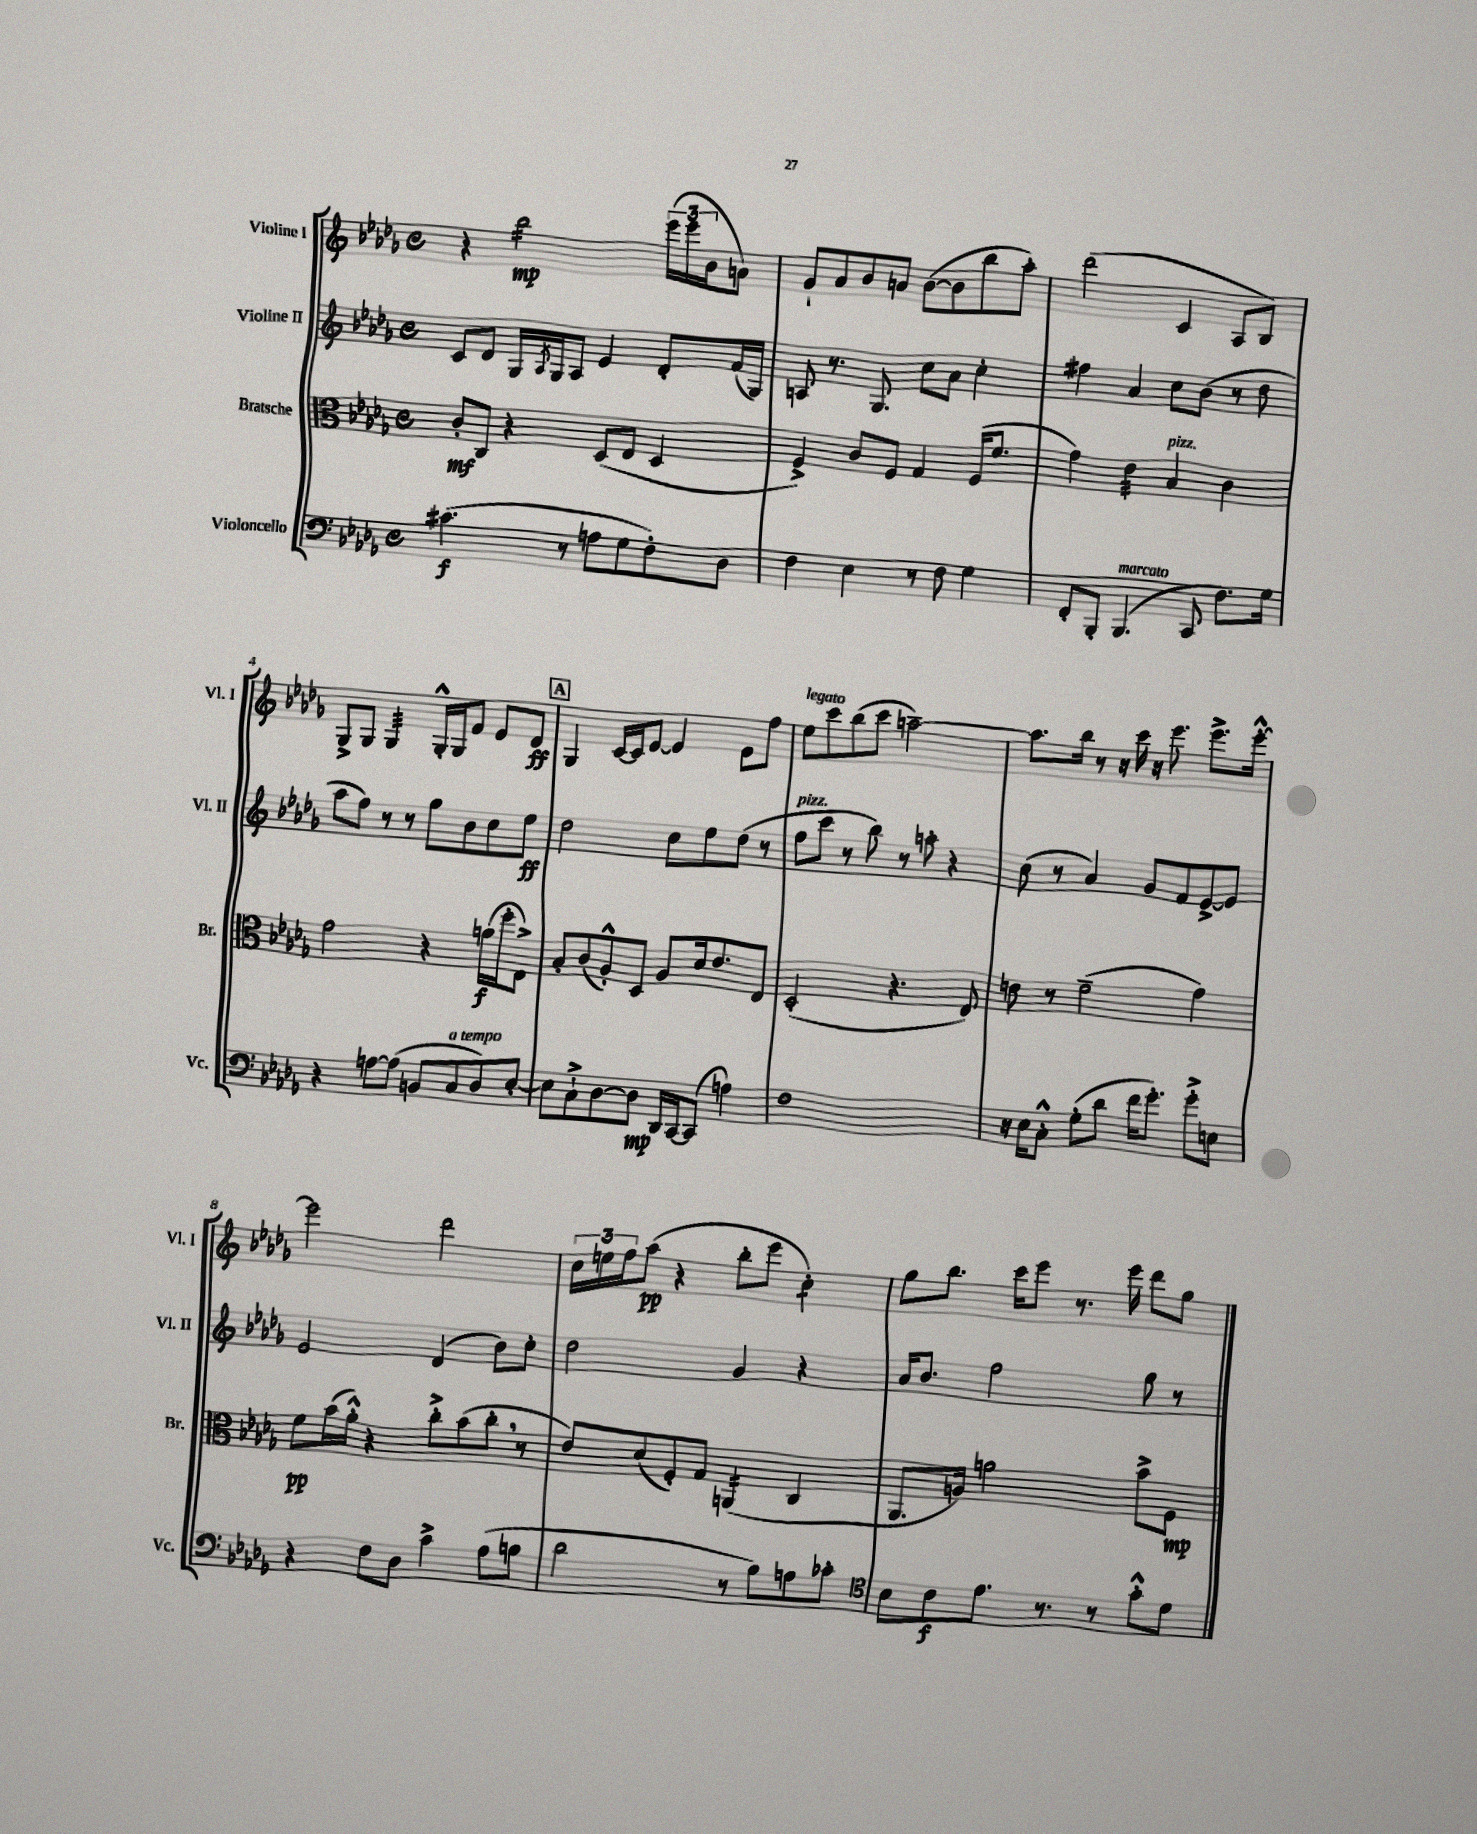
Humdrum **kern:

**kern	**kern	**kern	**kern
*staff4	*staff3	*staff2	*staff1
*clefF4	*clefC3	*clefG2	*clefG2
*k[b-e-a-d-g-]	*k[b-e-a-d-g-]	*k[b-e-a-d-g-]	*k[b-e-a-d-g-]
*M4/4	*M4/4	*M4/4	*M4/4
*met(c)	*met(c)	*met(c)	*met(c)
(4.c#	8c'	8c	4r
.	8C	8d-	.
.	4r	16G-	2bb-
.	.	8qA-	.
.	.	16G-	.
8r	.	8A-	.
8A	(8D-	4e-	.
8G-	8E-	.	.
8F')	4D-	8d-'	(24eee-
.	.	.	24eee-
.	.	.	24b-
8D-	.	(16f	8a)
.	.	16G-)	.
=	=	=	=
4F	4F^)	8A	8g-`
.	.	8.r	8a-
4E-	8c	.	8b-
.	.	8.G-	.
.	8F	.	8a
8r	4G-	8cc	([8b-
8F	.	8a-	8b-]
4G-	(16F	4cc'	8bb-
.	8.f	.	.
.	.	.	8aa-')
=	=	=	=
8FF'	4g-)	4ff#	(2ddd-
8BBB-'	.	.	.
(4.BBB-	4e-	4a-	.
.	4B-	8cc	4c
8CC	.	(8b-	.
8.F)	4c	8r	8A-
.	.	8dd-	8B-)
16G-	.	.	.
=	=	=	=
4r	2g-	8aa-	8G-^
.	.	8ff)	8G-
[8A	.	8r	4G-
(8A]	.	8r	.
8BB	4r	8gg-	16G-'^^
.	.	.	16G-
8C	.	8b-	8f
8D-)	(16a	8cc	8e-
.	16ff'	.	.
[8E-'	8E-^)	8ee-	8d-
=	=	=	=
8E-]	8B-'	2dd-	4G-
8C`^	(8c	.	.
[8D-	8A-'^^)	.	[16c
.	.	.	16c]
8D-]	8D-	.	[8e-
16DD-	8A-	8cc	4e-]
[16CC	.	.	.
(8CC]	16d-	8ee-	.
.	8.e-	.	.
4A)	.	(8dd-	8e-
.	8E-	8r	8ff
=	=	=	=
1F	(2D-'	8ff	8ee-
.	.	8ccc	8ccc
.	.	8r	(8bb-
.	.	8bb-)	8ccc
.	4.r	8r	[2aa~)
.	.	8aa'	.
.	.	4r	.
.	8E-)	.	.
=	=	=	=
16r	8e	(8cc	8.aa]
16E-	.	.	.
8C'^^	8r	8r	.
.	.	.	16bb-
(8G-'	(2f~	4a-)	8r
8d-	.	.	16r
.	.	.	16ccc
16f	.	8g-	16r
8.g-')	.	.	8.eee-
.	.	8f	.
8g-'^	4g-)	[8e-^	8.eee-^
8E	.	8e-]	.
.	.	.	[16eee-'^^
=	=	=	=
4r	8f	2e-	2eee-]
.	(16b-	.	.
.	16a-'^^)	.	.
8F	4r	.	.
8D-	.	.	.
4c^	8cc'^	(4d-	2ddd-
.	(8b-	.	.
(8A-	8cc'	8b-)	.
8B	8r	8cc'	.
=	=	=	=
2d-	8e-)	2dd-	24cc
.	.	.	24ee
.	.	.	24ff
.	(8d-	.	(8aa-
.	8F')	.	4r
.	8G-	.	.
8r	(4AA	4g-	8bb-'
8B-)	.	.	8eee-
8A	4C	4r	4cc')
8c-'	.	.	.
=	=	=	=
*clefC4	*	*	*
8B-	8.AA-	16a-	8gg-
.	.	8.b-	.
8c	.	.	8.bb-
.	16A)	.	.
8.e-	2a	2ff	.
.	.	.	16ccc
.	.	.	8eee-
8.r	.	.	.
.	.	.	8.r
8r	.	.	.
.	.	.	16eee-
8g-'^^	8b-^	8gg-	8ddd-
8d-	8F	8r	8gg-
==	==	==	==
*-	*-	*-	*-
